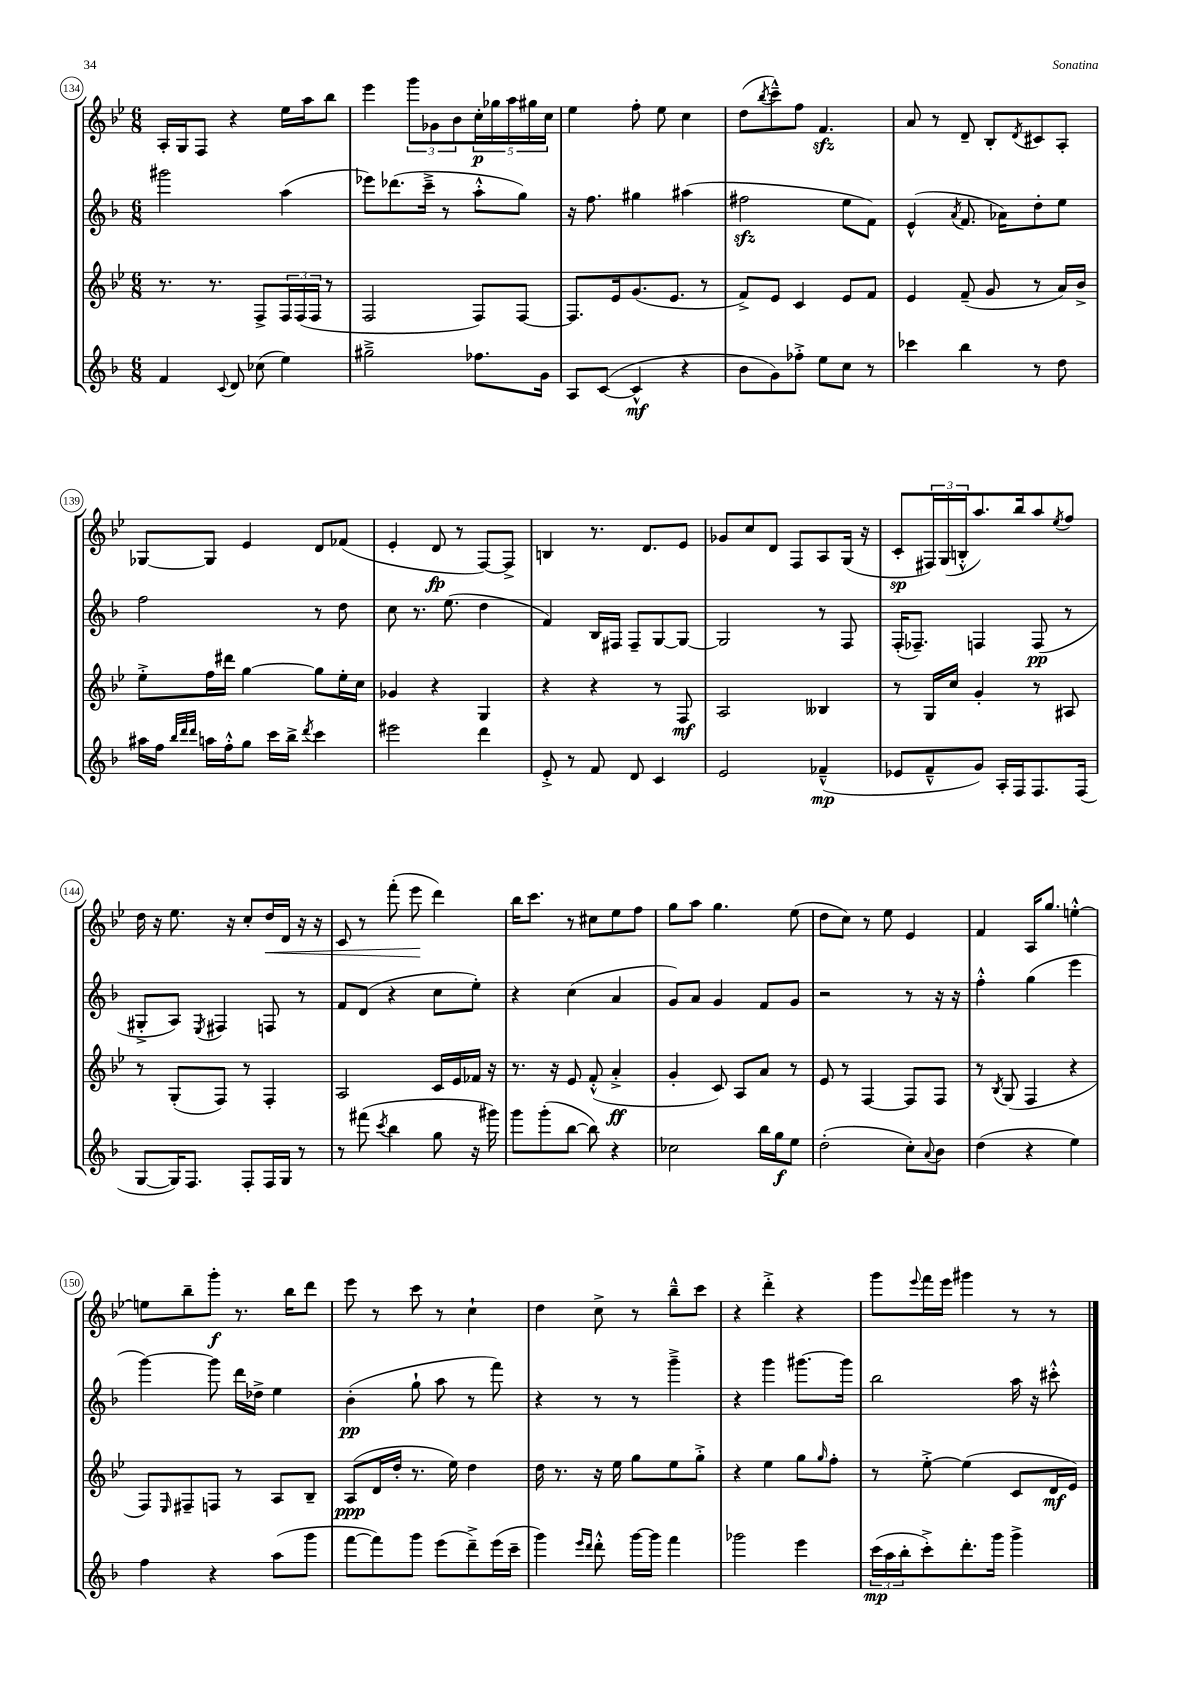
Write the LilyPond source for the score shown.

<<
\new StaffGroup <<
\new Staff = "s0" {
    \clef treble \key bes \major \numericTimeSignature \time 6/8
    a16-. g16 f8 r4 ees''16 a''16 bes''8 |
    ees'''4 \tuplet 3/2 { g'''8 ges'8 bes'8 } \tuplet 5/4 { c''16-.\p ges''16 a''16 gis''16 c''16 } |
    ees''4 f''8-. ees''8 c''4 |
    d''8( \acciaccatura { bes''8 } c'''8---^) f''8 f'4.\sfz |
    a'8 r8 d'8-- bes8-. \acciaccatura { d'8 } cis'8 a8-. |
    ges8~ ges8 ees'4 d'8 fes'8( |
    ees'4-. d'8\fp r8 f8~) f8-> |
    b4 r8. d'8. ees'8 |
    ges'8 c''8 d'8 f8 a8 g16( r16 |
    c'8-.\sp \tuplet 3/2 { fis16) g16( b16-.-^ } a''8.) bes''16 a''8 \acciaccatura { ees''8 } f''8 |
    d''16 r16 ees''8. r16 c''8-. d''16\< d'16 r16 r16 |
    c'8 r8 f'''8-.( ees'''8\! d'''4) |
    bes''16 c'''8. r8 cis''8 ees''8 f''8 |
    g''8 a''8 g''4. ees''8( |
    d''8 c''8) r8 ees''8 ees'4 |
    f'4 a16 g''8. e''4~-.-^ |
    e''8 bes''8-- g'''8-.\f r8. bes''16 d'''8 |
    ees'''8 r8 c'''8 r8 c''4-! |
    d''4 c''8-> r8 bes''8---^ c'''8 |
    r4 d'''4-.-> r4 |
    g'''8 \appoggiatura { ees'''8 } f'''16 ees'''16 gis'''4 r8 r8 \bar "|." |
}
\new Staff = "s1" {
    \clef treble \key f \major \numericTimeSignature \time 6/8
    gis'''2 a''4( |
    ees'''8) des'''8.( c'''16---> r8 a''8-.-^ g''8) |
    r16 f''8. gis''4 ais''4( |
    fis''2\sfz e''8 f'8) |
    e'4-^( \acciaccatura { a'8 } f'8. aes'16) d''8-. e''8 |
    f''2 r8 d''8 |
    c''8 r8. e''8.( d''4 |
    f'4) bes16 fis16 fis8-- g8~ g8~ |
    g2 r8 f8 |
    f16-.( fes8.--) f4 f8\pp( r8 |
    gis8-.-> a8) \acciaccatura { e8 } fis4 f8 r8 |
    f'8 d'8( r4 c''8 e''8-.) |
    r4 c''4( a'4 |
    g'8) a'8 g'4 f'8 g'8 |
    r2 r8 r16 r16 |
    f''4-.-^ g''4( e'''4 |
    g'''4~) g'''8 d'''16 des''16-> e''4 |
    bes'4-.\pp( g''8-! a''8 r8 f'''8) |
    r4 r8 r8 g'''4---> |
    r4 g'''4 gis'''8.~ gis'''16 |
    bes''2 a''16 r16 cis'''8-.-^ \bar "|." |
}
\new Staff = "s2" {
    \clef treble \key bes \major \numericTimeSignature \time 6/8
    r8. r8. f8-> \tuplet 3/2 { f16 f16( f16 } r8 |
    f2 f8) f8~ |
    f8. ees'16 g'8.( ees'8. r8 |
    f'8->) ees'8 c'4 ees'8 f'8 |
    ees'4 f'8--( g'8 r8 a'16) bes'16-> |
    ees''8-.-> f''16 dis'''16 g''4~ g''8 ees''16-. c''16 |
    ges'4 r4 g4 |
    r4 r4 r8 f8\mf |
    a2 beses4 |
    r8 g16 c''16 g'4-. r8 ais8 |
    r8 g8-.( f8) r8 f4-. |
    a2 c'16 ees'16 fes'16 r16 |
    r8. r16 ees'8 f'8-.-^( a'4-.->\ff |
    g'4-. c'8) a8 a'8 r8 |
    ees'8 r8 f4~ f8 f8 |
    r8 \acciaccatura { bes8 } g8( f4 r4 |
    f8) \grace { ees16 } fis8-- f8 r8 a8 bes8-- |
    a8\ppp( d'16 d''16-. r8. ees''16) d''4 |
    d''16 r8. r16 ees''16 g''8 ees''8 g''8-.-> |
    r4 ees''4 g''8 \grace { g''16 } f''8-. |
    r8 ees''8~-.-> ees''4( c'8 d'16\mf ees'16) \bar "|." |
}
\new Staff = "s3" {
    \clef treble \key f \major \numericTimeSignature \time 6/8
    f'4 \appoggiatura { c'8 } d'8 ces''8( e''4) |
    gis''2---> fes''8. g'16 |
    a8 c'8~( c'4-^\mf r4 |
    bes'8 g'8) fes''8-.-> e''8 c''8 r8 |
    ces'''4 bes''4 r8 d''8 |
    ais''16 f''16 \grace { bes''32 d'''32 d'''32 } a''16 f''16-.-^ g''8 c'''16 bes''16-> \acciaccatura { d'''8 } c'''4 |
    eis'''2 d'''4 |
    e'8-.-> r8 f'8 d'8 c'4 |
    e'2 fes'4---^\mp( |
    ees'8 f'8---^ g'8) a16-. f16 f8. f16( |
    g8~ g16) f8. f8-. f16 g16 r8 |
    r8 fis'''8( \acciaccatura { c'''8 } bes''4 g''8 r16 gis'''16) |
    g'''8 g'''8-.( bes''8~ bes''8) r4 |
    ces''2 bes''16 g''16\f e''8 |
    d''2-.( c''8-.) \appoggiatura { a'8 } bes'8 |
    d''4( r4 e''4) |
    f''4 r4 a''8( g'''8 |
    f'''8~ f'''8) g'''8 e'''8( d'''8--->) e'''16( c'''16-- |
    g'''4) \grace { e'''16 d'''16 } d'''8-.-^ g'''16~ g'''16 f'''4 |
    ges'''2 e'''4 |
    \tuplet 3/2 { c'''16\mp( a''16 bes''16-. } c'''8-.->) d'''8.-. g'''16 g'''4-> \bar "|." |
}
>>
>>
\layout { \context { \Score currentBarNumber = #134 \override BarNumber.stencil = #(make-stencil-circler 0.1 0.3 ly:text-interface::print) } }
